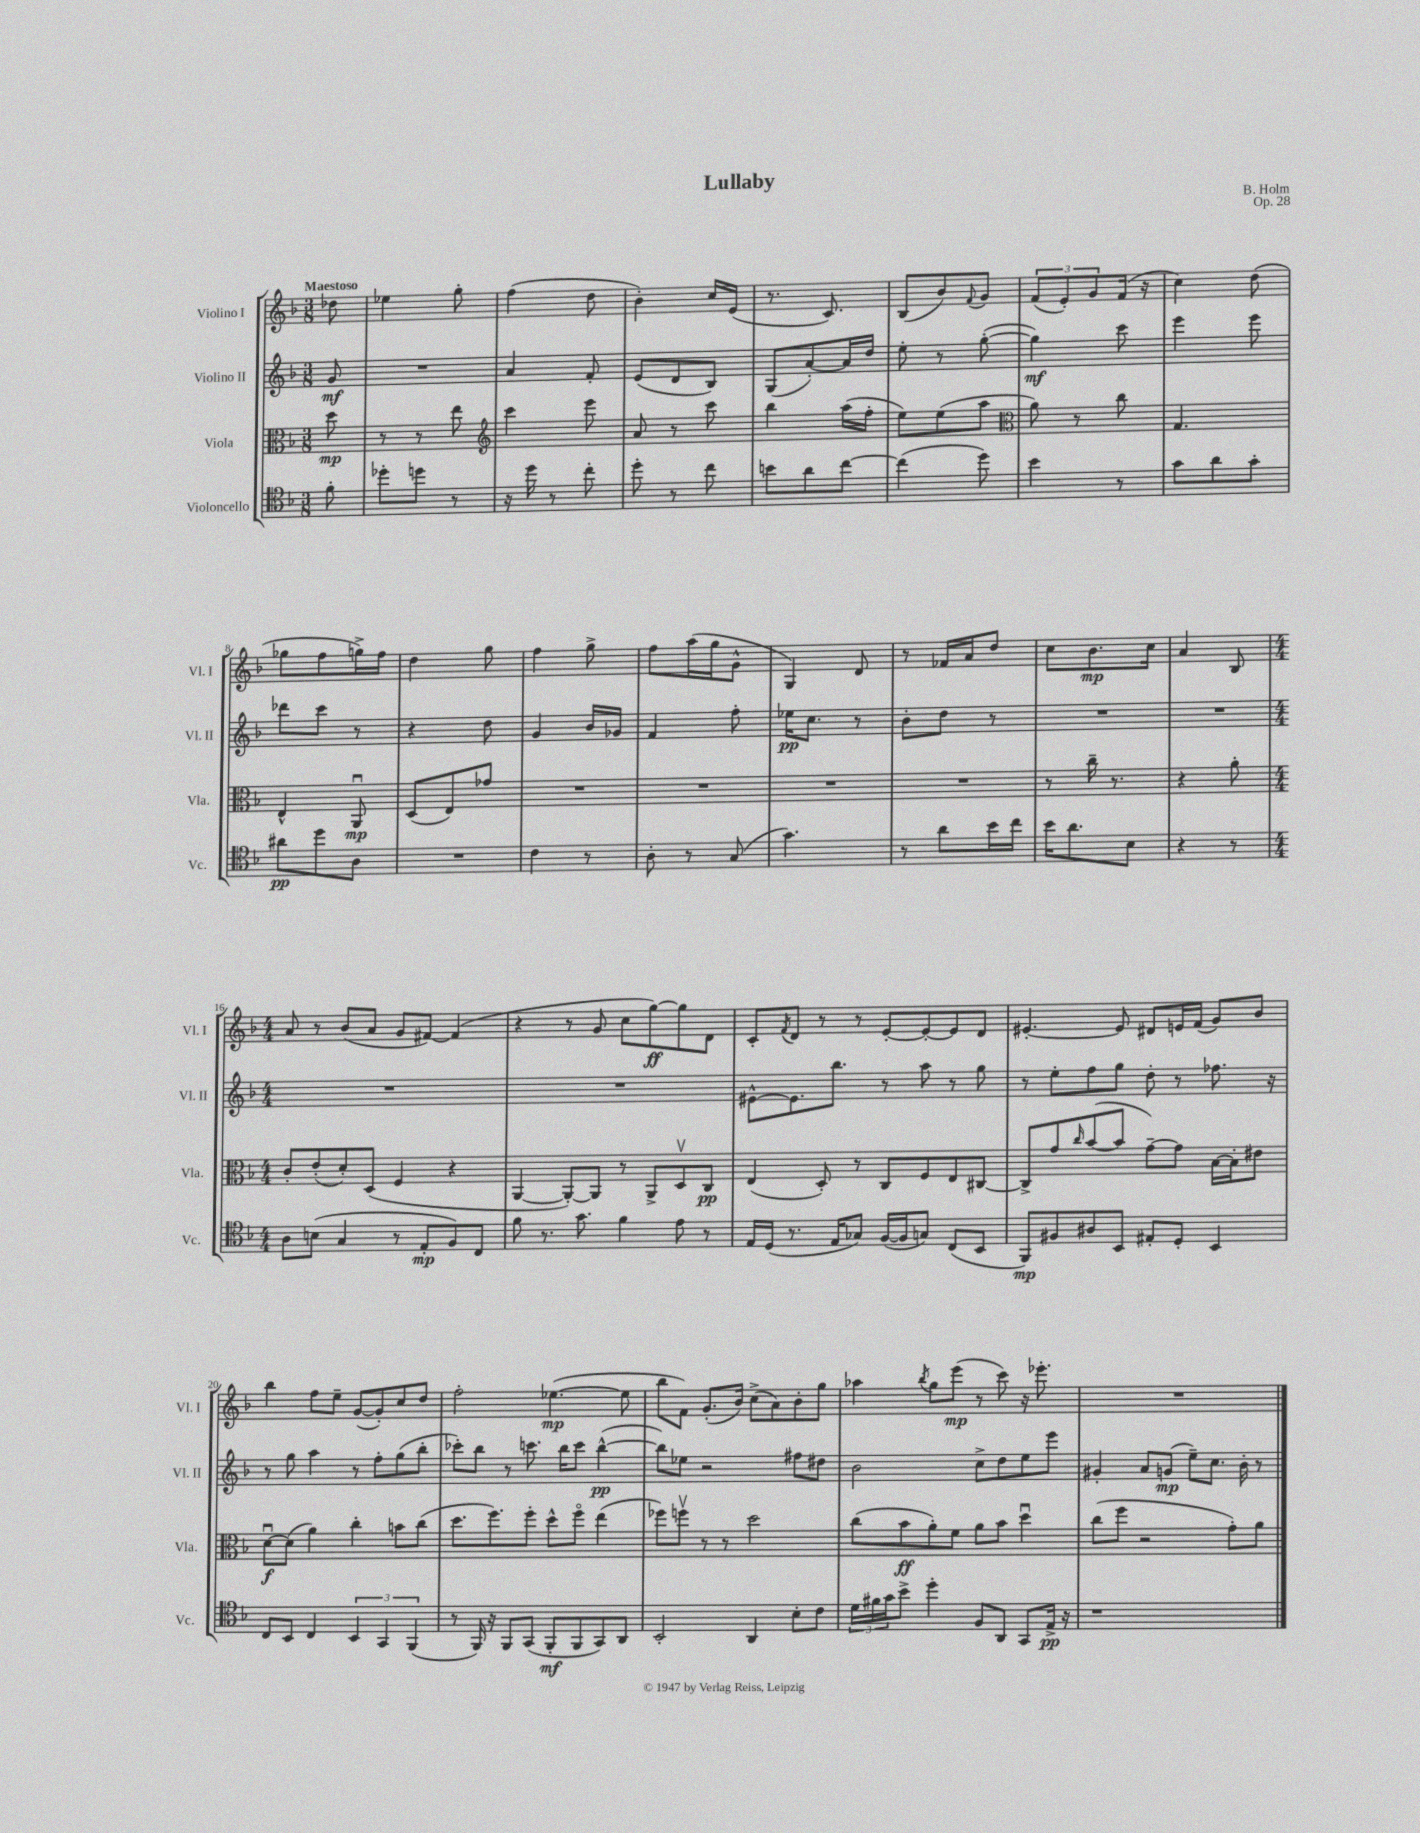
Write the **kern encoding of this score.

**kern	**kern	**kern	**kern
*staff4	*staff3	*staff2	*staff1
*clefC4	*clefC3	*clefG2	*clefG2
*k[b-]	*k[b-]	*k[b-]	*k[b-]
*M3/8	*M3/8	*M3/8	*M3/8
8f'	8dd	8g	8dd-
=	=	=	=
8dd-'	8r	4.r	4ee-
8dd	8r	.	.
8r	8ee	.	8gg'
=	=	=	=
*	*clefG2	*	*
16r	4ccc	4a	(4ff
16dd	.	.	.
8r	.	.	.
8cc'	8eee	8f'	8dd
=	=	=	=
8dd'	8a	(8e	4b-')
8r	8r	8d	.
8cc	8ccc	8B-)	16cc
.	.	.	(16e
=	=	=	=
8b	4bb-	(8G	8.r
8a	.	[8a')	.
.	.	.	8.c)
[8cc	(16aa	16a]	.
.	16ff'	16dd	.
=	=	=	=
(4cc]	8ee)	8ee'	(8B-
.	(8ee	8r	8b-)
.	.	.	8qqf
8dd)	8aa	([8gg'	8g
=	=	=	=
*	*clefC3	*	*
4b-	8a)	4gg])	(12f
.	.	.	12e')
.	8r	.	.
.	.	.	12g
8r	8cc	8ccc	(16f
.	.	.	16r
=	=	=	=
8g	4.G	4eee	4cc)
8a	.	.	.
8g'	.	8eee	(8dd
=	=	=	=
8a#	4E^^	8ddd-	8gg-
8dd	.	8ccc	8ff
8A	8AAu	8r	16gg^)
.	.	.	16ff
=	=	=	=
4.r	(8D	4r	4dd
.	8E)	.	.
.	8g-	8dd	8gg
=	=	=	=
4c	4.r	4g	4ff
8r	.	16b-	8gg^
.	.	16g-	.
=	=	=	=
8A'	4.r	4f	8ff
8r	.	.	(16aa
.	.	.	16gg
(8G	.	8ff'	8g^^
=	=	=	=
4.g)	4.r	16ee-	4G)
.	.	8.cc	.
.	.	8r	8d
=	=	=	=
8r	4.r	8b-'	8r
8a	.	8dd	16f-
.	.	.	16a
16b-	.	8r	8dd
16cc	.	.	.
=	=	=	=
16b-	8r	4.r	8cc
8.a	.	.	.
.	16cc~	.	8.b-
.	8.r	.	.
8B-	.	.	.
.	.	.	16cc
=	=	=	=
4r	4r	4.r	4a
8r	8a'	.	8B-
=	=	=	=
*M4/4	*M4/4	*M4/4	*M4/4
8A	8c'	1r	8a
(8B	(8e'	.	8r
4G	8d')	.	(8b-
.	(8D	.	8a
8r	4F	.	8g
8E'	.	.	[8f#)
8F)	4r	.	(4f#]
8C	.	.	.
=	=	=	=
8f	[4AA	1r	4r
8.r	.	.	.
.	8AA'_)	.	8r
8.g	.	.	.
.	8AA]	.	8g
4f	8r	.	8cc
.	8AA^	.	[8gg)
8e	8Dv	.	8gg]
8r	8C	.	8d
=	=	=	=
16E	(4E	[8e#^^	8c'
(16D	.	.	.
.	.	.	8qf
8.r	.	8.e#]	8d
.	8D')	.	8r
16E	.	8.bb-	.
8G-)	8r	.	8r
([16F	8C	8r	[8e'
16F]	.	.	.
8G)	8F	8aa	8e'_
(8C	8E	8r	8e]
8BB-	[8C#	8gg	8d
=	=	=	=
8FF)	8C#^]	8r	[4.e#'
8F#	8g	8ee'	.
.	16qqcc	.	.
8A#	([8b-	8ff	.
8BB-	8b-]	8gg	8e#]
8E#'	[8g~)	8dd'	8d#
8D'	8g]	8r	16e
.	.	.	(16f
4BB-	[16B-	8.ff-	8g)
.	16B-']	.	.
.	8e#	.	8b-
.	.	16r	.
=	=	=	=
8C	[8du	8r	4bb-
8BB-	(8d]	8gg	.
4C	4a)	4aa	8ff
.	.	.	8ee~
6BB-	4cc'	8r	([8g
.	.	8ff'	8g'])
6GG	.	.	.
.	8b	(8gg	8cc
(6FF	.	.	.
.	(8cc	8bb-'	8dd
=	=	=	=
8r	8.dd	8ccc-')	2ff'
16FF)	.	8bb-	.
16r	8.ff)	.	.
8FF	.	8r	.
(8GG	8ff'	8.ccc	.
8FF'	8dd^^	.	([4.ee-
.	.	16bb-	.
8FF	8ffo	8ccc	.
8GG)	(4ee	([4bb-^^	.
8AA	.	.	8ee-]
=	=	=	=
2BB-'	8ff-)	8bb-])	8bb-
.	8ffv	8ee-	8f)
.	8r	2r	(8.g'
.	8r	.	.
.	.	.	16b-)
4AA	2dd	.	(8cc^
.	.	.	8a)
8B-'	.	8ff#	8b-'
8c	.	8dd#	8gg
=	=	=	=
24d	(8cc	2b-	4aa-
24f#	.	.	.
24g	.	.	.
8b-^	8b-	.	.
.	.	.	8qbb-
4dd'	8a')	.	8gg
.	8f	.	(8eee
8F	8a	8cc^	8r
8AA	8b-	8dd	8ccc)
8GG	4ddu	8ee	16r
.	.	.	8.eee-'
16E^	.	8eee	.
16r	.	.	.
=	=	=	=
1r	(8cc	4g#'	1r
.	8ff	.	.
.	2r	8a	.
.	.	(8g	.
.	.	8ee~)	.
.	.	8.cc	.
.	8g')	.	.
.	.	16b-'	.
.	8a	8r	.
==	==	==	==
*-	*-	*-	*-
